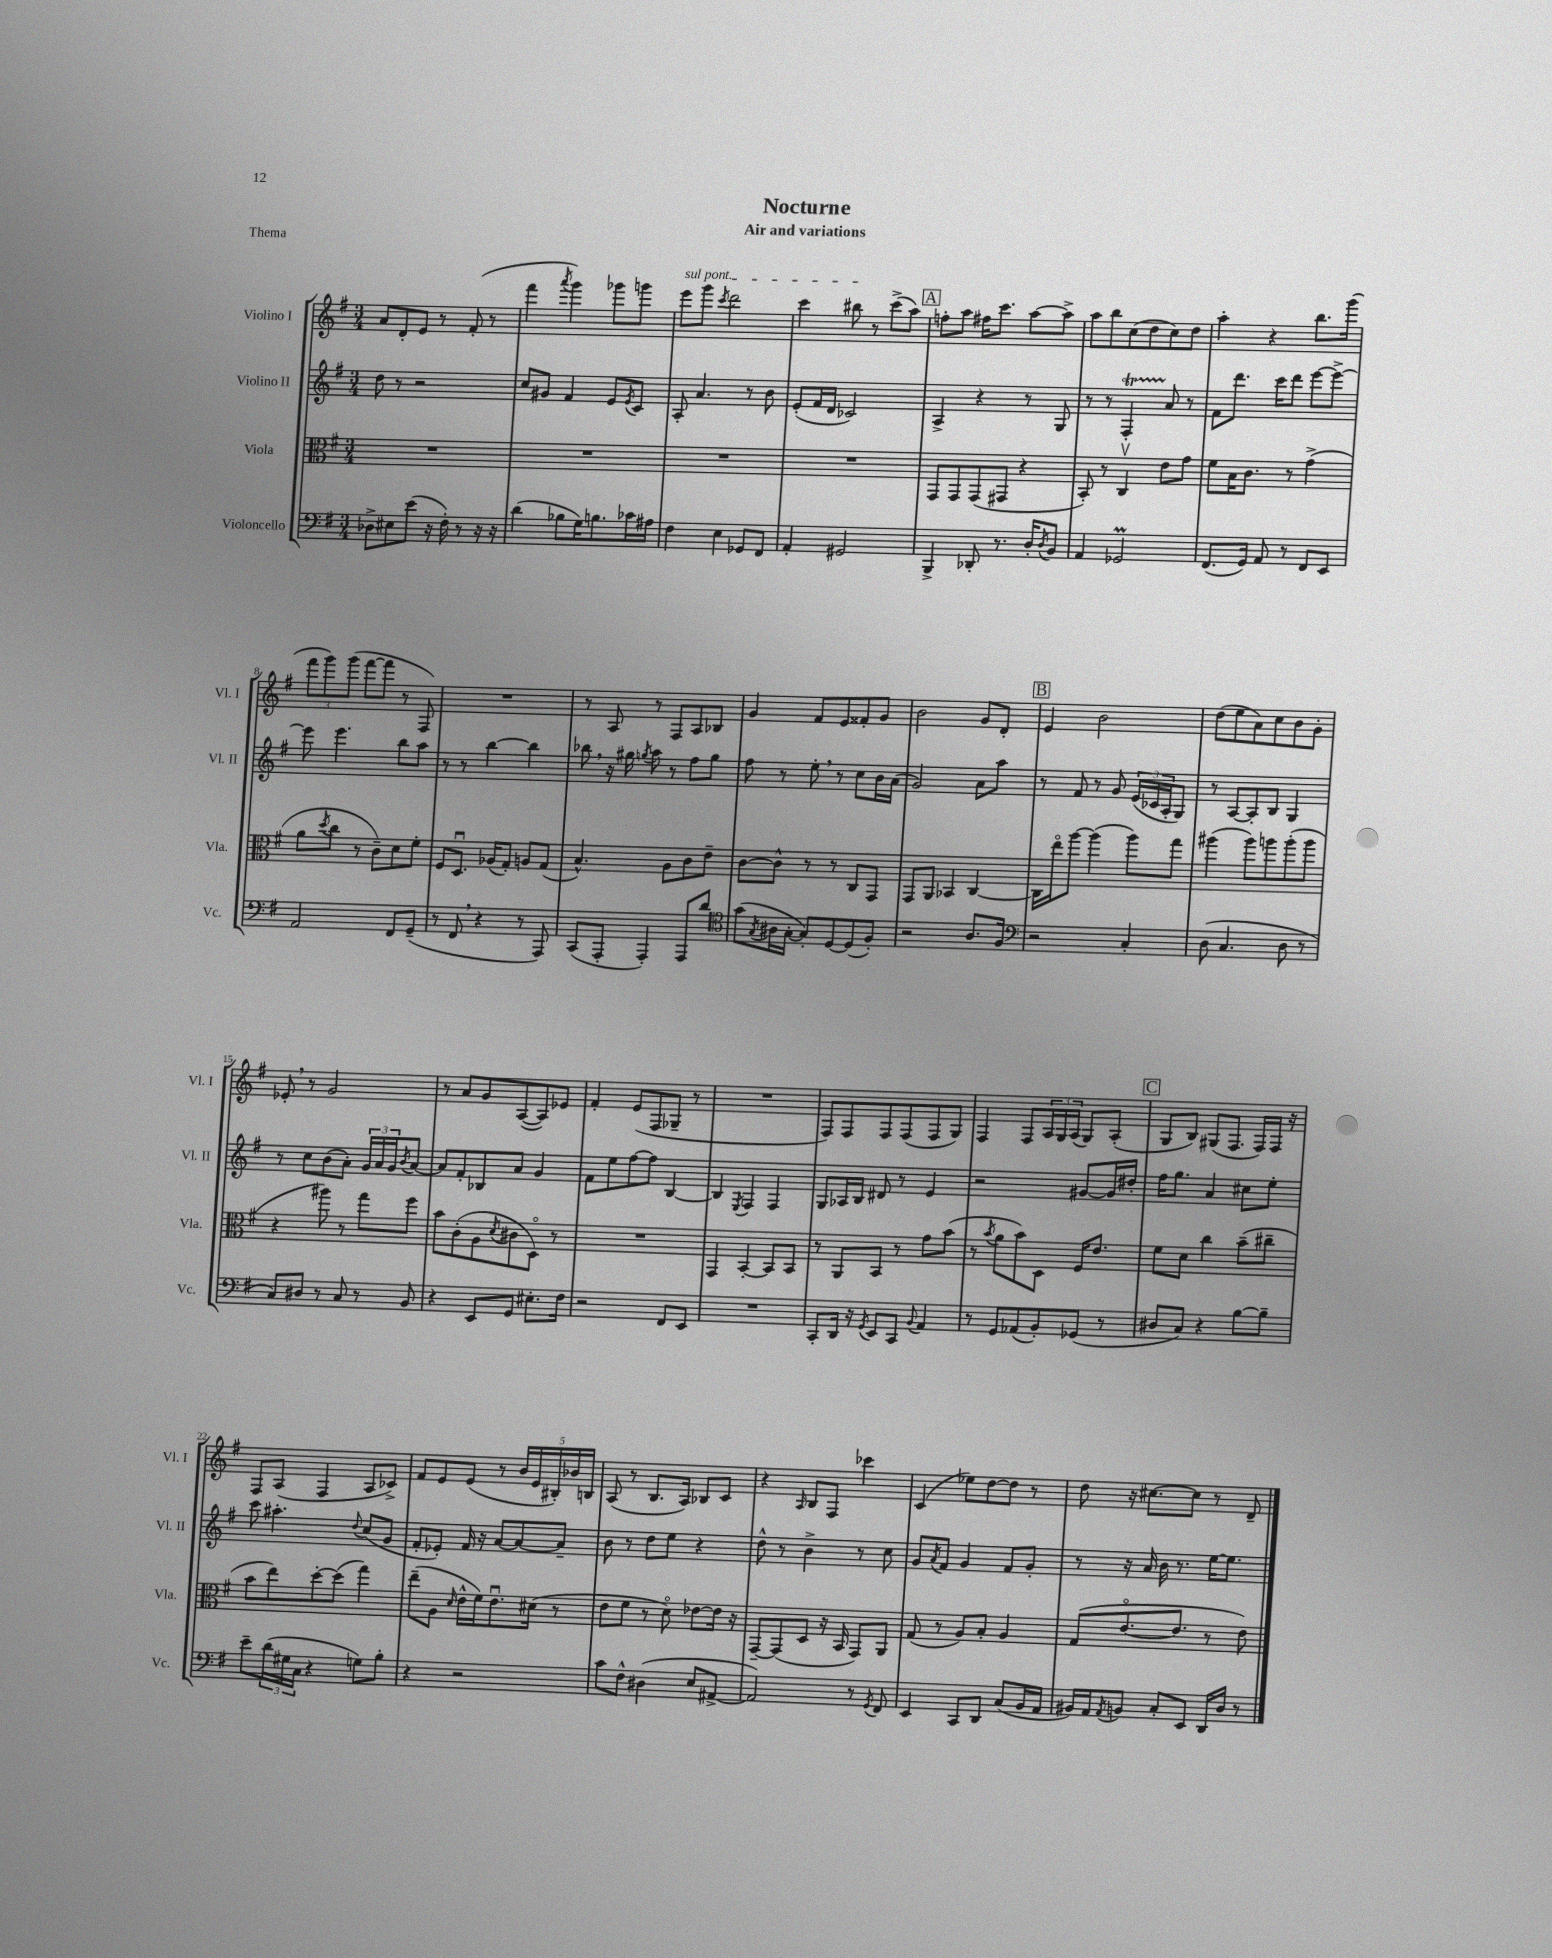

**kern	**kern	**kern	**kern
*part4	*part3	*part2	*part1
*staff4	*staff3	*staff2	*staff1
*I"Violoncello	*I"Viola	*I"Violino II	*I"Violino I
*I'Vc.	*I'Vla.	*I'Vl. II	*I'Vl. I
*clefF4	*clefC3	*clefG2	*clefG2
*k[f#]	*k[f#]	*k[f#]	*k[f#]
*M3/4	*M3/4	*M3/4	*M3/4
=1	=1	=1	=1
8D-X^\L	2.r	8dd\	8a/L
8E#X\	.	8r	8d'/
(8e\J	.	2r	8e/J
16r	.	.	8r
16F#'\)	.	.	.
8r	.	.	(8f#'/
16r	.	.	8r
16r	.	.	.
=2	=2	=2	=2
(4d\	2.r	8cc/L	4fff#\
.	.	8g#X/J	.
.	.	.	8qaaa/
8B-X\L	.	4f#/	4ggg\)
16G\K)	.	.	.
8.Bn\	.	.	.
.	.	8e/L	8ggg-X\L
.	.	8qe/	.
16c-X\L	.	8c/J	8gggn\J
16A#X\JJ	.	.	.
=3	=3	=3	=3
!	!	!	!LO:TX:a:i:t=sul pont.
4F#\	2.r	8A'/	8eee\L
.	.	4.a/	8ggg\J
.	.	.	8qccc/
4E\	.	.	2ddd\
8GG-X/L	.	8r	.
8FF#/J	.	8b\	.
=4	=4	=4	=4
4AA'/	2.r	(8e'/L	4ccc\
.	.	16f#/L	.
.	.	16d/JJ	.
2GG#X/	.	2c-X/)	8bb#X\
.	.	.	8r
.	.	.	(8ccc^\L
.	.	.	8aa\J)
!!LO:REH:place=s1:t=A
=5	=5	=5	=5
4BBB^/	8GG/L	4A^/	8ffn'\L
.	8GG/	.	8aa\J
8DD-X'/	(8GG/	4r	16ff#X\KL
.	.	.	8.ccc\J
8.r	8GG#X/J	.	.
.	4r	8r	[8aa\L
16D'/KL	.	.	.
8qD/	.	.	.
8BB/J	.	8G/	8aa^\J]
=6	=6	=6	=6
4AA/	8BB'/)	8r	8aa\L
.	8r	8r	8bb\
2GG-XM/	4Cv/	4F#t'/	(8cc\
.	.	.	8dd\
.	8e\L	8a/	8cc\)
.	8g\J	8r	8dd\J
=7	=7	=7	=7
(8.FF#/L	8f#\L	8f#\L	4aa'\
.	16B\K	8.ddd\J	.
16GG/Jk)	8.c\J	.	.
8AA/	.	.	4r
.	.	16ccc\KL	.
8r	8r	8ddd\J	.
8FF#/L	(4g^\	[8eee\L	8.bb\L
8EE/J	.	8eee^\J_	.
.	.	.	(16ggg\Jk
!!LO:LB:g=z
=8	=8	=8	=8
2AA/	8a\L	8eee\]	12fff#\L
.	.	.	12ggg\)
.	8qdd/	.	.
.	8cc\J	4.eee\	.
.	.	.	(12ggg\J
.	8r	.	[8fff#\L
.	8c~\L)	.	8fff#\J]
8FF#/L	8d\	8bb\L	8r
(8GG~/J	8f#'\J	8aa\J	8F#/)
=9	=9	=9	=9
8r	8F#/L	8r	2.r
8FF#,/	8.Du/J	8r	.
4r	.	[4bb\	.
.	(16A-X/KL	.	.
.	8G'/J)	.	.
8r	8An/L	4bb\]	.
8AAA/)	(8G/J	.	.
=10	=10	=10	=10
(8CC/L	4.B^^/)	8bb-X,\	8r
8AAA'/J	.	16r	8A/
.	.	16gg#X\	.
.	.	8qggn/	.
4AAA'/)	.	8aa\	8r
.	8A\L	8r	8F#/L
8AAA/L	8c\	8ff#\L	8A/
8d/J	8e~\J	8gg\J	8B-X/J
=11	=11	=11	=11
*clefC4	*	*	*
(8g\L	[8c\L	8ff#\	4g/
8qG/	.	.	.
16A#X\L	8c^^\J]	8r	.
[16G'\JJ	.	.	.
8G'/L])	8r	8ee',\	8f#/L
[8D/	8r	8r	8e/
(8D/]	8C/L	8cc\L	8f##X'/
8F#'/J)	8GG/J	16b\L	8g/J
.	.	(16a\JJ	.
=12	=12	=12	=12
2r	8GG/L	2g/)	2b\
.	8AA/J	.	.
.	4BB-X/	.	.
8.A/L	[4C/	8a\L	8g/L
.	.	8aa\J	8d'/J
16F#/Jk	.	.	.
!!LO:REH:place=s1:t=B
=13	=13	=13	=13
*clefF4	*	*	*
2r	16C\LL]	8r	4e/
.	16ee\J	.	.
.	[8aa\J	8f#/	.
.	(4aa\]	8r	2b\
.	.	8g/	.
4C'/	8aa\L)	(24e/LL	.
.	.	24c-X/	.
.	.	24A'/J	.
.	8gg\J	8G/J)	.
=14	=14	=14	=14
(8D\	(4aa#X\	8r	(8dd\L
4.C/	.	[8A/L	8ee\
.	8aa#\L)	8A'/]	8a\)
.	8aan\	8B/J	8cc\
8D\	(8aa'\	4G/	8b\
8r	8aa\J	.	8g'\J
!!LO:LB:g=z
=15	=15	=15	=15
8C/L)	4r	8r	8e-X',/
8D#X/J	.	8cc\L	8r
8r	8aa#X\)	(8b\	2g/
8C/	8r	8a'\J)	.
8r	8gg\L	24g/LL	.
.	.	24a/	.
.	.	24g/J	.
.	.	8qb/	.
8BB/	8ff#\J	[8a/J	.
=16	=16	=16	=16
4r	8b\L	8a/L]	8r
.	(8c'\	8f#'/	8a/L
8EE/L	8A\	8B-X/	8g/
.	8qd/	.	.
8GG/J	8c#X\	8a/J	([8A/
8.E#X'\L	8D\J)	4g/	8A/])
.	8r	.	8e-X/J
16F#\Jk	.	.	.
=17	=17	=17	=17
2r	2.r	8f#\L	4f#'/
.	.	8ee\	.
.	.	[8ff#\	(8e/L
.	.	8ff#\J]	8F#/
8FF#/L	.	[4B/	8G-X~/J
8EE/J	.	.	8r
=18	=18	=18	=18
2.r	4GG/	4B/]	2.r
.	.	8qE/	.
.	[4BB'/	4F#/	.
.	8BB/L]	4F#/	.
.	8BB/J	.	.
=19	=19	=19	=19
8CC'/L	8r	8G/L	8F#/L)
16DD/Jk	8AA/L	16A-X/L	8F#/
16r	.	16B/JJ	.
8qGG/	.	.	.
8EE/L	8BB/J	8d#X/	8F#/
8CC/J	8r	8r	(8F#/
8qqBB/	.	.	.
4AA/	8g\L	4e/	8F#/
.	(8b\J	.	8G/J)
=20	=20	=20	=20
8r	8r	2r	4F#/
.	8qb/	.	.
8GG/L	8a\L	.	.
(8AA-X/	8b\)	.	8F#/L
8BB'/)	8D\J	.	24A/L
.	.	.	24G/
.	.	.	(24A/JJ
(8GG-X/J	16F#/KL	[8g#X/L	8G/L)
.	8.e/J	.	.
8r	.	16g#/L]	(8A'/J
.	.	16dd#X'/JJ	.
!!LO:REH:place=s1:t=C
=21	=21	=21	=21
8D#X/L	8f#\L	16ff#\KL	8G/L
.	.	8.gg\J	.
8C/J)	8d\J	.	8B/J)
4r	4cc\	4a/	(8G#X/L
.	.	.	8.F#/J
[8B\L	(8b~\L	8cc#X\L	.
.	.	.	16F#/LL)
8B~\J]	8cc#X~\J	8ee'\J	16F#/JJ
.	.	.	16r
!!LO:LB:g=z
=22	=22	=22	=22
8e~\L	8b\L	8ccc\	8F#/L
(24d\L	8ee\)	4.aa#X'\	(8A/J
24G#X\	.	.	.
24C\JJ	.	.	.
4r	[8dd'\	.	4F#/
.	(8dd\J]	.	.
.	.	8qqdd/	.
8Gn\L)	4gg\)	(8cc/L	8A/L
8B'\J	.	8g/J	8c-X^/J)
=23	=23	=23	=23
4r	(8ee~\L	8f#'/L	8f#/L
.	8A\J	8e-X'/J)	8e/
.	16qqd/	.	.
2r	16e^^\LL	16f#/	(8e/J
.	16f#\J)	16r	.
.	8.eu\	[8a/L	8r
.	.	8a/_	20b/LL
.	.	.	20e/
.	(16d#X\Jk	.	.
.	.	.	20B#X'/)
.	8r	8a~/J]	.
.	.	.	20b-X/
.	.	.	20Bn/JJ
=24	=24	=24	=24
8c\L	8e\L	8b\	(8A/
8F#^^\J	8f#\J	8r	8r
(4D#X\	8r	8dd\L	8.B/L
.	8d\)	8ee\J	.
.	.	.	16A/Jk)
8E/L	[8e-X\L	4r	8B-X/L
[8AA#X^/J	16e-\Jk]	.	8c/J
.	16r	.	.
=25	=25	=25	=25
2AA#/])	[8GG~/L	8dd^^\	4r
.	(8GG/]	8r	.
.	.	.	16qqA/
.	8D/J	4b^\	8B/L
.	16r	.	8F#/J
.	16BB/	.	.
8r	8GG/L)	8r	4ccc-X\
8qGG/	.	.	.
8FF#/	8AA/J	8cc\	.
=26	=26	=26	=26
4EE/	(8G/	8g/L	(4c/
.	.	8qa/	.
.	8r	8f#/J	.
8CC/L	8A/L)	4g/	8ee-X\L)
8DD/J	8B'/J	.	[8dd\
(8C/L	4A/	8f#/L	8dd\J]
16BB/L	.	8g'/J	8r
16AA/JJ	.	.	.
=27	=27	=27	=27
16BB#X/LL)	(8G/L	8r	8dd\
16AA/J	.	.	.
8qAA/	.	.	.
8BBn/J	[8.e/	16r	16r
.	.	16a/	[8.cc#X\L
8C'/L	.	16b\	.
.	8.e/J]	8.r	.
8EE/J	.	.	8cc#\J]
16DD/LL	8r	[16ee\KL	8r
16D/JJ	.	8.ee\J]	.
8r	8e\)	.	8d~/
==	==	==	==
*-	*-	*-	*-
